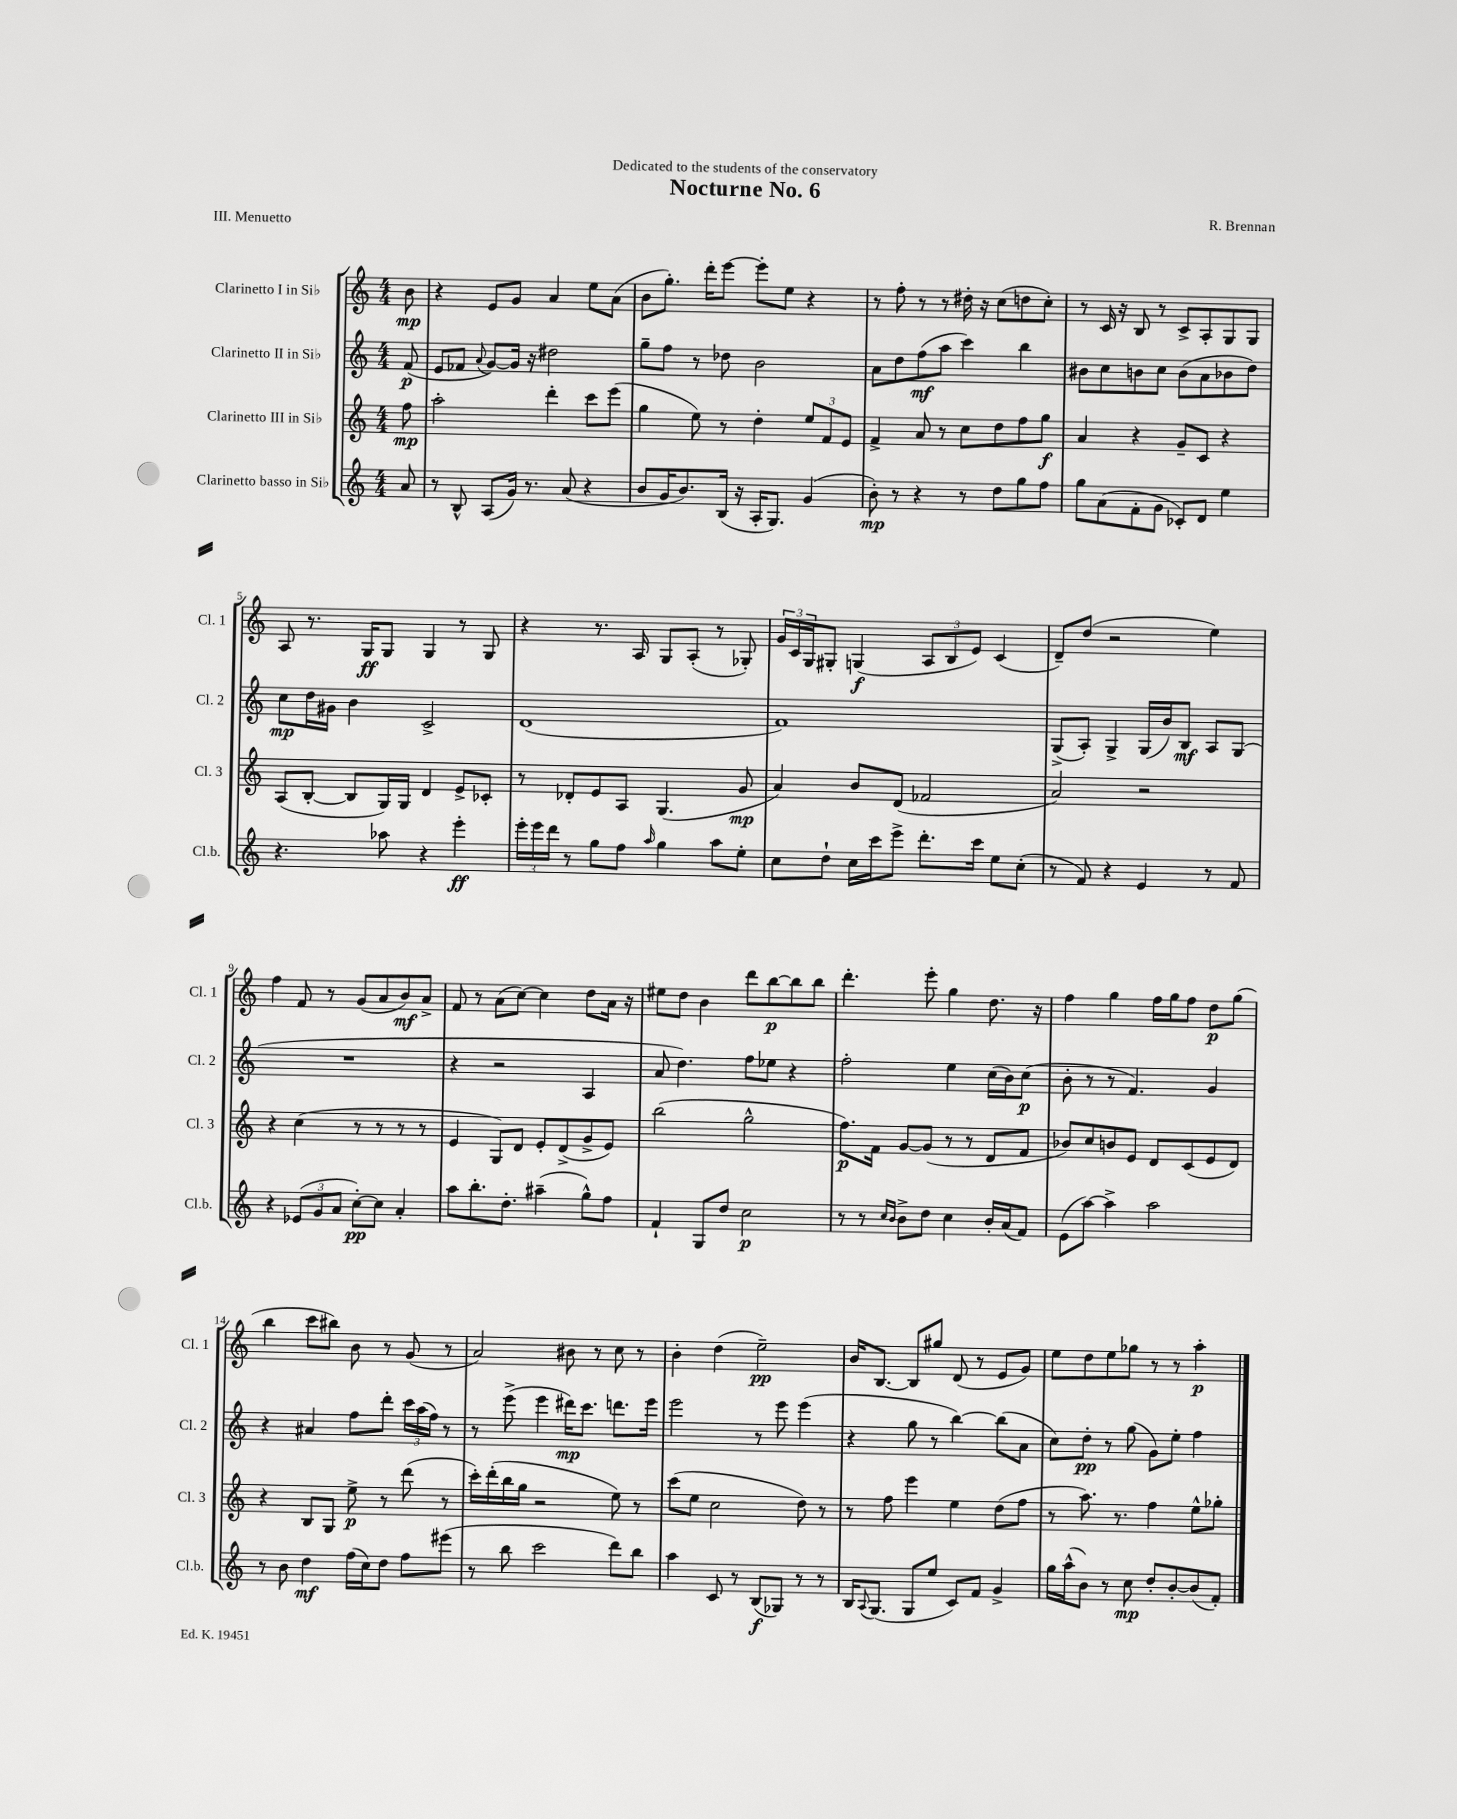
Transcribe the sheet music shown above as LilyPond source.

\header { title = "Nocturne No. 6" composer = "R. Brennan" dedication = "Dedicated to the students of the conservatory" piece = "III. Menuetto" }
<<
\new StaffGroup <<
\new Staff = "s0" \with { instrumentName = "Clarinetto I in Sib" shortInstrumentName = "Cl. 1" } {
    \clef treble \key c \major \numericTimeSignature \time 4/4 \partial 8
    b'8\mp |
    r4 e'8 g'8 a'4 e''8 a'8( |
    b'8 g''8.-.) d'''16-. e'''8~ e'''8-. e''8 r4 |
    r8 f''8-. r8 r8 dis''16-. r16 c''8( d''8 c''8-.) |
    r8 c'16 r16 b8 r8 c'8-> a8-. g8 g8 |
    a8 r8. g16\ff g8 g4 r8 g8 |
    r4 r8. a16 g8 a8-.( r8 ges8-.) |
    \tuplet 3/2 { g'16 c'16 g16 } gis8-. g4\f( \tuplet 3/2 { a8 b8 e'8) } c'4( |
    d'8--) d''8( r2 e''4) |
    f''4 f'8 r8 g'8( a'8 b'8\mf) a'8-> |
    f'8 r8 a'8( c''8~) c''4 d''8 a'16 r16 |
    eis''8 d''8 b'4 d'''8 b''8~\p b''8 b''8 |
    d'''4.-. e'''8-. g''4 d''8. r16 |
    f''4 g''4 f''16 g''16 f''8 d''8\p g''8( |
    b''4 c'''8 bis''8) b'8 r8 g'8( r8 |
    a'2) bis'8 r8 c''8 r8 |
    b'4-. d''4( e''2--\pp) |
    b'16 b8.~ b8 gis''8 d'8( r8 e'8 g'8) |
    e''8 d''8 e''8 ges''8 r8 r8 a''4-.\p \bar "|." |
}
\new Staff = "s1" \with { instrumentName = "Clarinetto II in Sib" shortInstrumentName = "Cl. 2" } {
    \clef treble \key c \major \numericTimeSignature \time 4/4 \partial 8
    f'8\p( |
    e'8 fes'8 \appoggiatura { a'8 } g'8~) g'16 r16 dis''2 |
    g''8-- f''8 r8 des''8 b'2 |
    a'8 d''8 f''8\mf( a''8 c'''4) b''4 |
    bis'8 c''8 b'8 c''8 b'8( a'8 bes'8 d''8) |
    c''8\mp d''16 gis'16 b'4 c'2-> |
    d'1( |
    f'1) |
    g8->( a8-.) g4-> g16( b'16) b8\mf a8 g8( |
    R1 |
    r4 r2 a4 |
    a'8 d''4.) f''8 ees''8 r4 |
    f''2-. e''4 c''16( b'16) c''8\p( |
    b'8-. r8 r8 f'4.) g'4 |
    r4 ais'4 f''8 d'''8-. \tuplet 3/2 { c'''16 a''16( f''16) } r8 |
    r8 e'''8->( e'''4 dis'''16\mp) c'''8. d'''8. e'''16 |
    e'''2 r8 e'''8 e'''4( |
    r4 g''8 r8 b''4~) b''8( a'8 |
    c''8) d''8-.\pp r8 g''8( g'8) e''8-. f''4 \bar "|." |
}
\new Staff = "s2" \with { instrumentName = "Clarinetto III in Sib" shortInstrumentName = "Cl. 3" } {
    \clef treble \key c \major \numericTimeSignature \time 4/4 \partial 8
    f''8\mp |
    a''2-. d'''4-. c'''8 e'''8( |
    g''4 e''8) r8 d''4-. \tuplet 3/2 { e''8 f'8 e'8 } |
    f'4-> a'8 r8 c''8 d''8 f''8 g''8\f |
    a'4 r4 g'8-- c'8 r4 |
    a8( b8~-. b8 g16) g16 d'4 e'8-> ces'8-. |
    r8 des'8-. e'8 a8 g4.( g'8\mp |
    a'4) b'8 d'8( fes'2 |
    a'2) r2 |
    r4 c''4( r8 r8 r8 r8 |
    e'4 g8) d'8 e'8-. d'8->( g'8-> e'8) |
    b''2( g''2-^ |
    f''8.\p) f'16 g'8~ g'8( r8 r8 d'8 f'8 |
    bes'8) c''8 b'8 e'8 d'8 c'8( e'8 d'8) |
    r4 b8 g8 e''8->\p r8 d'''8( r8 |
    c'''16-.) d'''16-.( b''16 g''16 r2 e''8) r8 |
    c'''8( e''8 c''2 d''8) r8 |
    r8 f''8 e'''4 e''4 d''8( f''8 |
    r8 a''8.) r8. f''4 e''8-^ ges''8-. \bar "|." |
}
\new Staff = "s3" \with { instrumentName = "Clarinetto basso in Sib" shortInstrumentName = "Cl.b." } {
    \clef treble \key c \major \numericTimeSignature \time 4/4 \partial 8
    a'8 |
    r8 b8-^ a8( g'16) r8. a'8( r4 |
    b'8 g'16 b'8.) b16( r16 a16-. g8.) g'4( |
    b'8-.\mp) r8 r4 r8 d''8 g''8 f''8 |
    g''8 a'8( f'8-. g'8 ces'8-.) d'8 e''4 |
    r4. aes''8 r4 e'''4-.\ff |
    \tuplet 3/2 { e'''16-. e'''16 d'''16 } r8 g''8 f''8 \grace { a''16 } g''4 a''8 e''8-. |
    c''8 d''8-! c''16 c'''16 e'''8-> d'''8.-. c'''16 e''8 c''8-.( |
    r8 f'8) r4 e'4 r8 f'8 |
    r4 \tuplet 3/2 { ees'8( g'8 a'8 } c''8~-.\pp) c''8 a'4-. |
    a''8 b''8.-. d''8.-. ais''4--( g''8-^) f''8 |
    f'4-! g8 d''8 c''2\p |
    r8 r8 \grace { c''16 b'16 } b'8-> d''8 c''4 b'16-. a'16( f'8) |
    e'8( a''8~) a''4-> a''2 |
    r8 b'8 d''4\mf f''16( c''16) d''8 f''8 eis'''8( |
    r8 b''8 c'''2 d'''8) b''8 |
    a''4 c'8 r8 b8\f( ges8) r8 r8 |
    b16 \appoggiatura { a8 } g8.( g8 e''8 c'8) f'8 g'4-> |
    g''16 a''16-^( b'8) r8 c''8\mp d''8-. b'8~-. b'8( f'8-.) \bar "|." |
}
>>
>>
